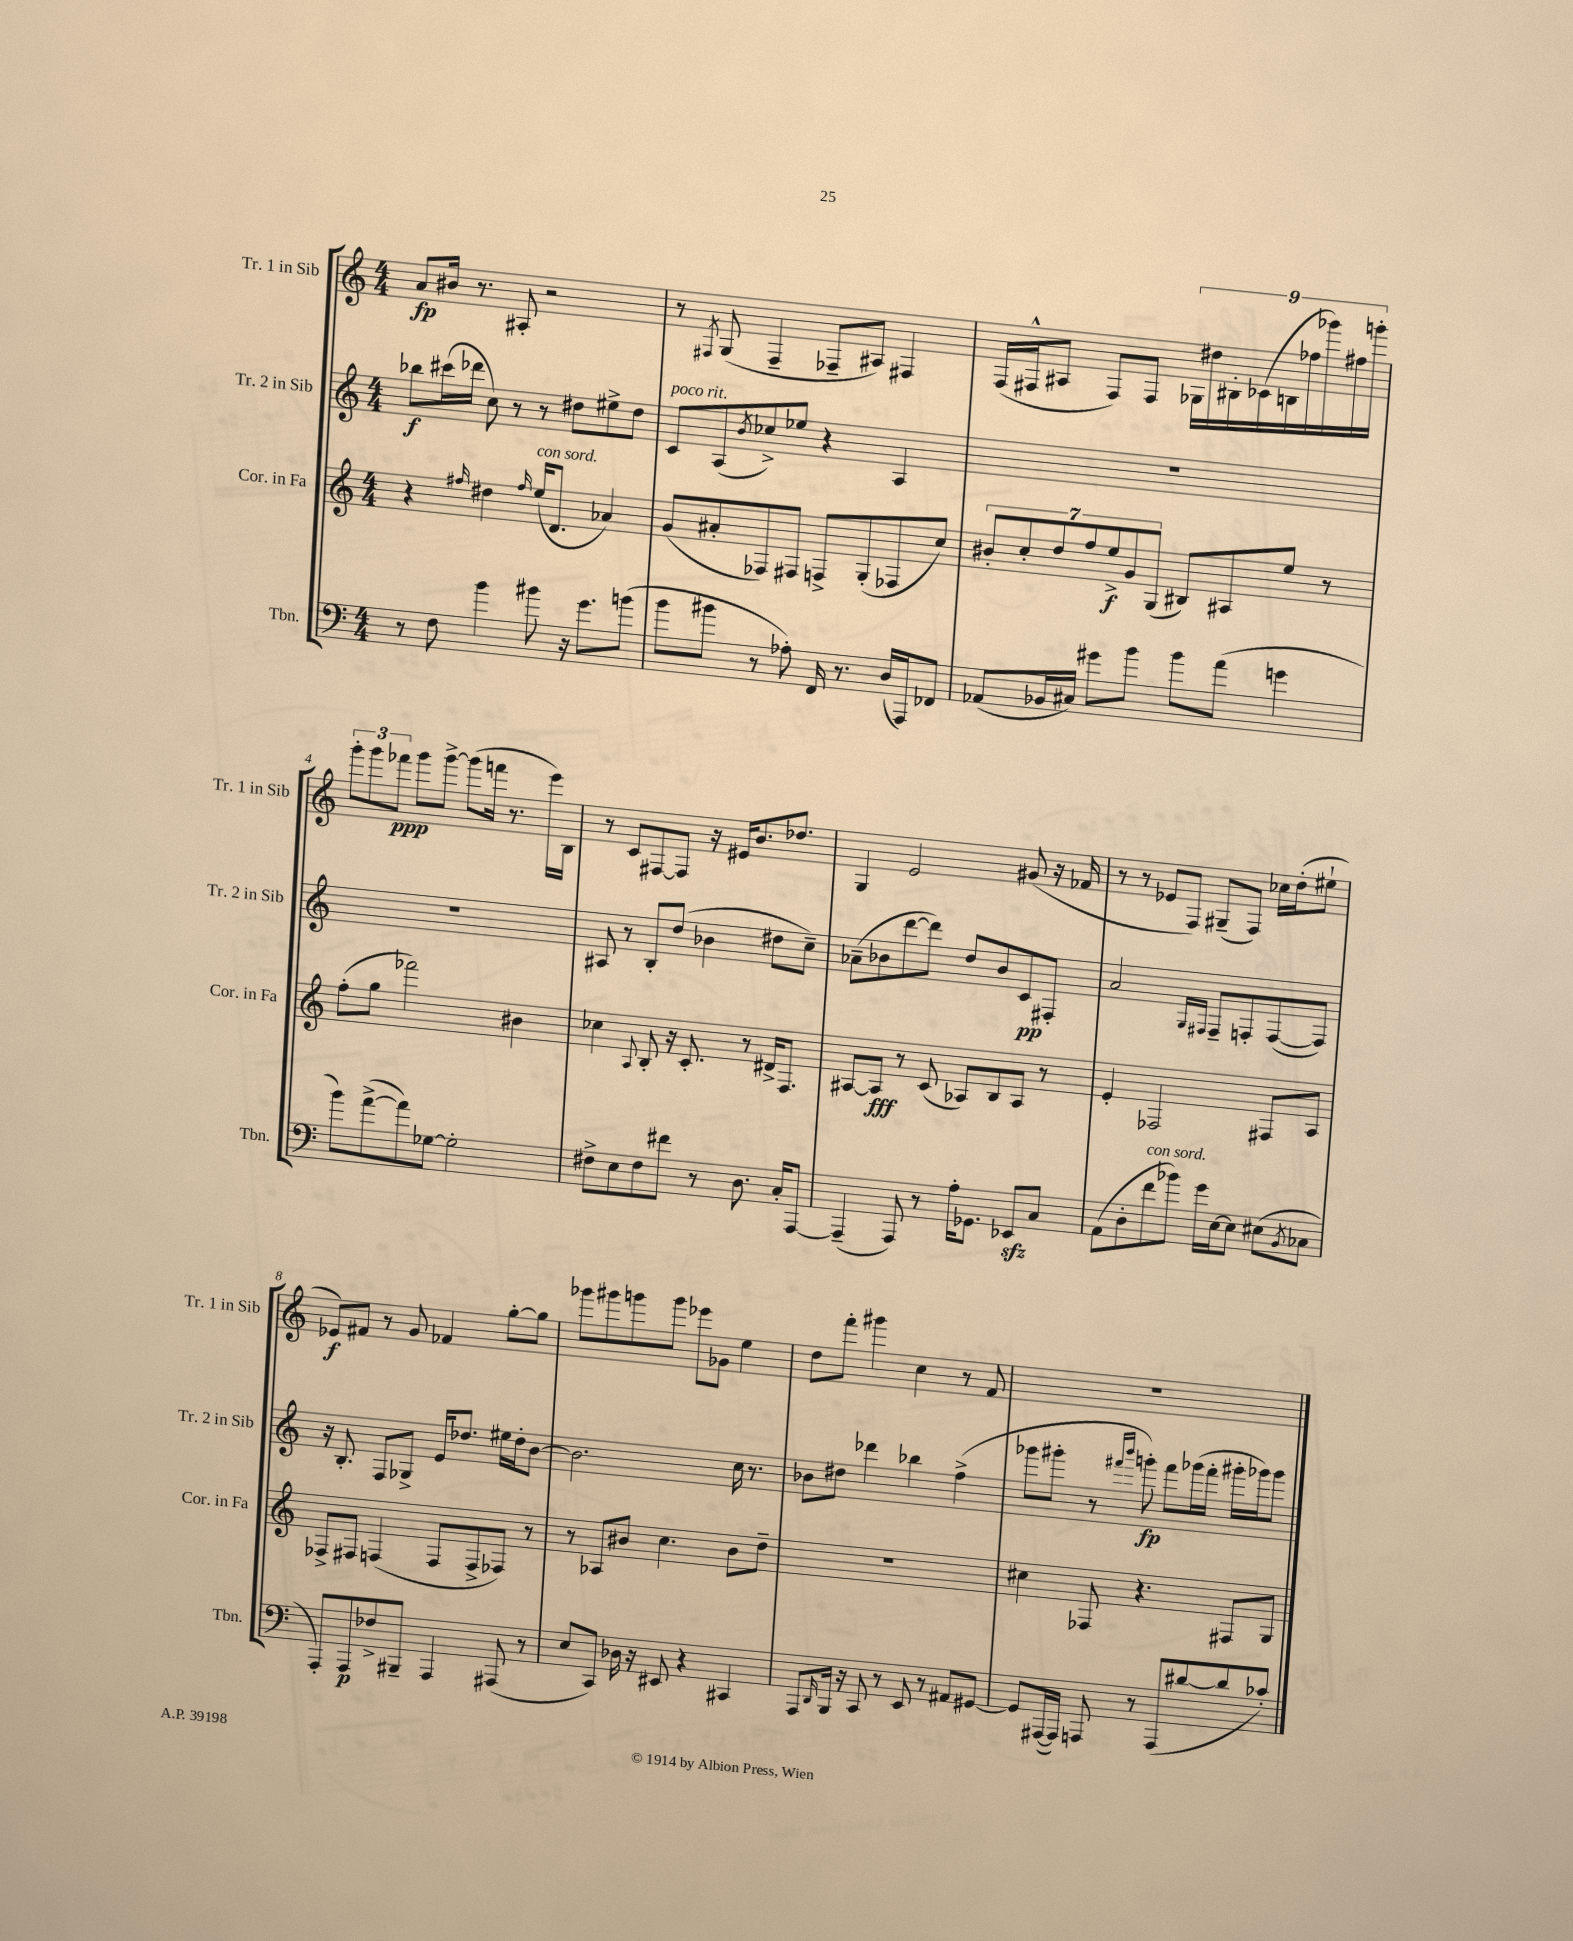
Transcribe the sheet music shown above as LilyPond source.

<<
\new StaffGroup <<
\new Staff = "s0" \with { instrumentName = "Tr. 1 in Sib" shortInstrumentName = "Tr. 1 in Sib" } {
    \clef treble \key c \major \numericTimeSignature \time 4/4
    a'8\fp bis'16 r8. ais8-. r2 |
    r8 \acciaccatura { fis8 } g8( fis4-- fes8-- ais8) fis4 |
    f16( fis16-^ ais8 fis8) fis8 \tuplet 9/8 { ges16 dis''16 bis16-. ces'16( b16 fes''16 ges'''16) fis''16 g'''16-. } |
    \tuplet 3/2 { g'''8-. g'''8 fes'''8\ppp } g'''8 g'''8~-> g'''8( f'''16 r8. e'''16) b16 |
    r8 c'8 fis8~ fis8 r16 eis'16 b'8. des''8. |
    g4 e'2 gis'8( r16 fes'16 |
    r8 r8 ees'8 f8) gis8--( f8) ces''16 d''16-.( eis''8-! |
    ees'8\f) fis'8 r8 g'8 fes'4 g''8~-. g''8 |
    ges'''8 gis'''8 g'''8 g'''8 ees'''8 ges'8 e''4 |
    d''8 f'''8-. gis'''4 c''4 r8 f'8 |
    R1 \bar "|." |
}
\new Staff = "s1" \with { instrumentName = "Tr. 2 in Sib" shortInstrumentName = "Tr. 2 in Sib" } {
    \clef treble \key c \major \numericTimeSignature \time 4/4
    bes''8\f cis'''16( des'''16 c''8) r8 r8 dis''8 eis''8-> dis''8 |
    c'8^\markup { \italic "poco rit." } a8( \acciaccatura { b'8 } ces''8->) ees''8 r4 a4 |
    R1 |
    R1 |
    ais8 r8 b8-. d''8( bes'4 dis''8 c''8--) |
    aes'8--( bes'8 d'''8~ d'''8) d''8 bes'8 c'8\pp fis8-. |
    a'2 \grace { g16 fis16 } fis8-- f8-. f8~( f8) |
    r16 b8.-. f8 ges8-> e'16 des''8. eis''16 des''16-. b'8~ |
    b'2. c''16 r8. |
    bes'8 dis''8 des'''4 bes''4 f''4->( |
    ges'''8 gis'''8-. r8 \grace { fis'''16 b'''16 } g'''8-.\fp) fis'''8 ges'''16( fis'''16-. gis'''16-. ges'''16) ges'''8 \bar "|." |
}
\new Staff = "s2" \with { instrumentName = "Cor. in Fa" shortInstrumentName = "Cor. in Fa" } {
    \clef treble \key c \major \numericTimeSignature \time 4/4
    r4 \grace { fis''16 } dis''4 \grace { fis''16 } e''16^\markup { \italic "con sord." }( d'8. aes'4) |
    g'8( ais'8-. fes8) fis8 f8-> g8-.( fes8 c''8) |
    \tuplet 7/4 { bis'8-. c''8-. d''8 f''8 e''8->\f g'8 g8( } bis8) ais8 e''8 r8 |
    f''8-.( g''8 fes'''2) bis'4 |
    ces''4 \appoggiatura { a8 } b8-. r16 c'8.-. r8 dis'16-> f8. |
    ais8~ ais8\fff r8 c'8( aes8) b8 aes8 r8 |
    e'4-. fes2 fis8 a8 |
    fes8-> fis8 f4( f8 f8-> fes8) r8 |
    r8 aes8 bis'8 c''4. bis'8 d''8-- |
    R1 |
    cis''4 fes8 r4. fis8 g8 \bar "|." |
}
\new Staff = "s3" \with { instrumentName = "Tbn." shortInstrumentName = "Tbn." } {
    \clef bass \key c \major \numericTimeSignature \time 4/4
    r8 f8 b'4 bis'8 r16 g'8. b'8( |
    b'8 bis'8 r8 aes8-.) f,16 r8. d16( a,,16) fes,8 |
    aes,8( bes,16 cis16) gis'8 b'8 b'8 a'8( g'4 |
    b'8) a'8~->( a'8) ges8~ ges2-. |
    fis8-> e8 fis8 fis'8 r8 d8. c16-. a,,8~ |
    a,,4--( a,,8) r8 a16-. ges,8. ees,8\sfz c8 |
    a,8( d8-. f'8^\markup { \italic "con sord." } bes'8) g'16 e16~ e8 eis8( \acciaccatura { b,8 } ces8 |
    a,,8-.) a,,8\p fes8-> bis,,8-- a,,4 ais,,8( r8 |
    e8 c,8) des16 r16 eis,8 r4 cis,4 |
    a,,8 \grace { d,16 } b,,16 r16 c,8 r8 e,8 r8 ais,8 gis,8~ |
    gis,8 ais,,16~( ais,,16) a,,8 r8 a,,8( dis'8~ dis'8 ces'8-.) \bar "|." |
}
>>
>>
